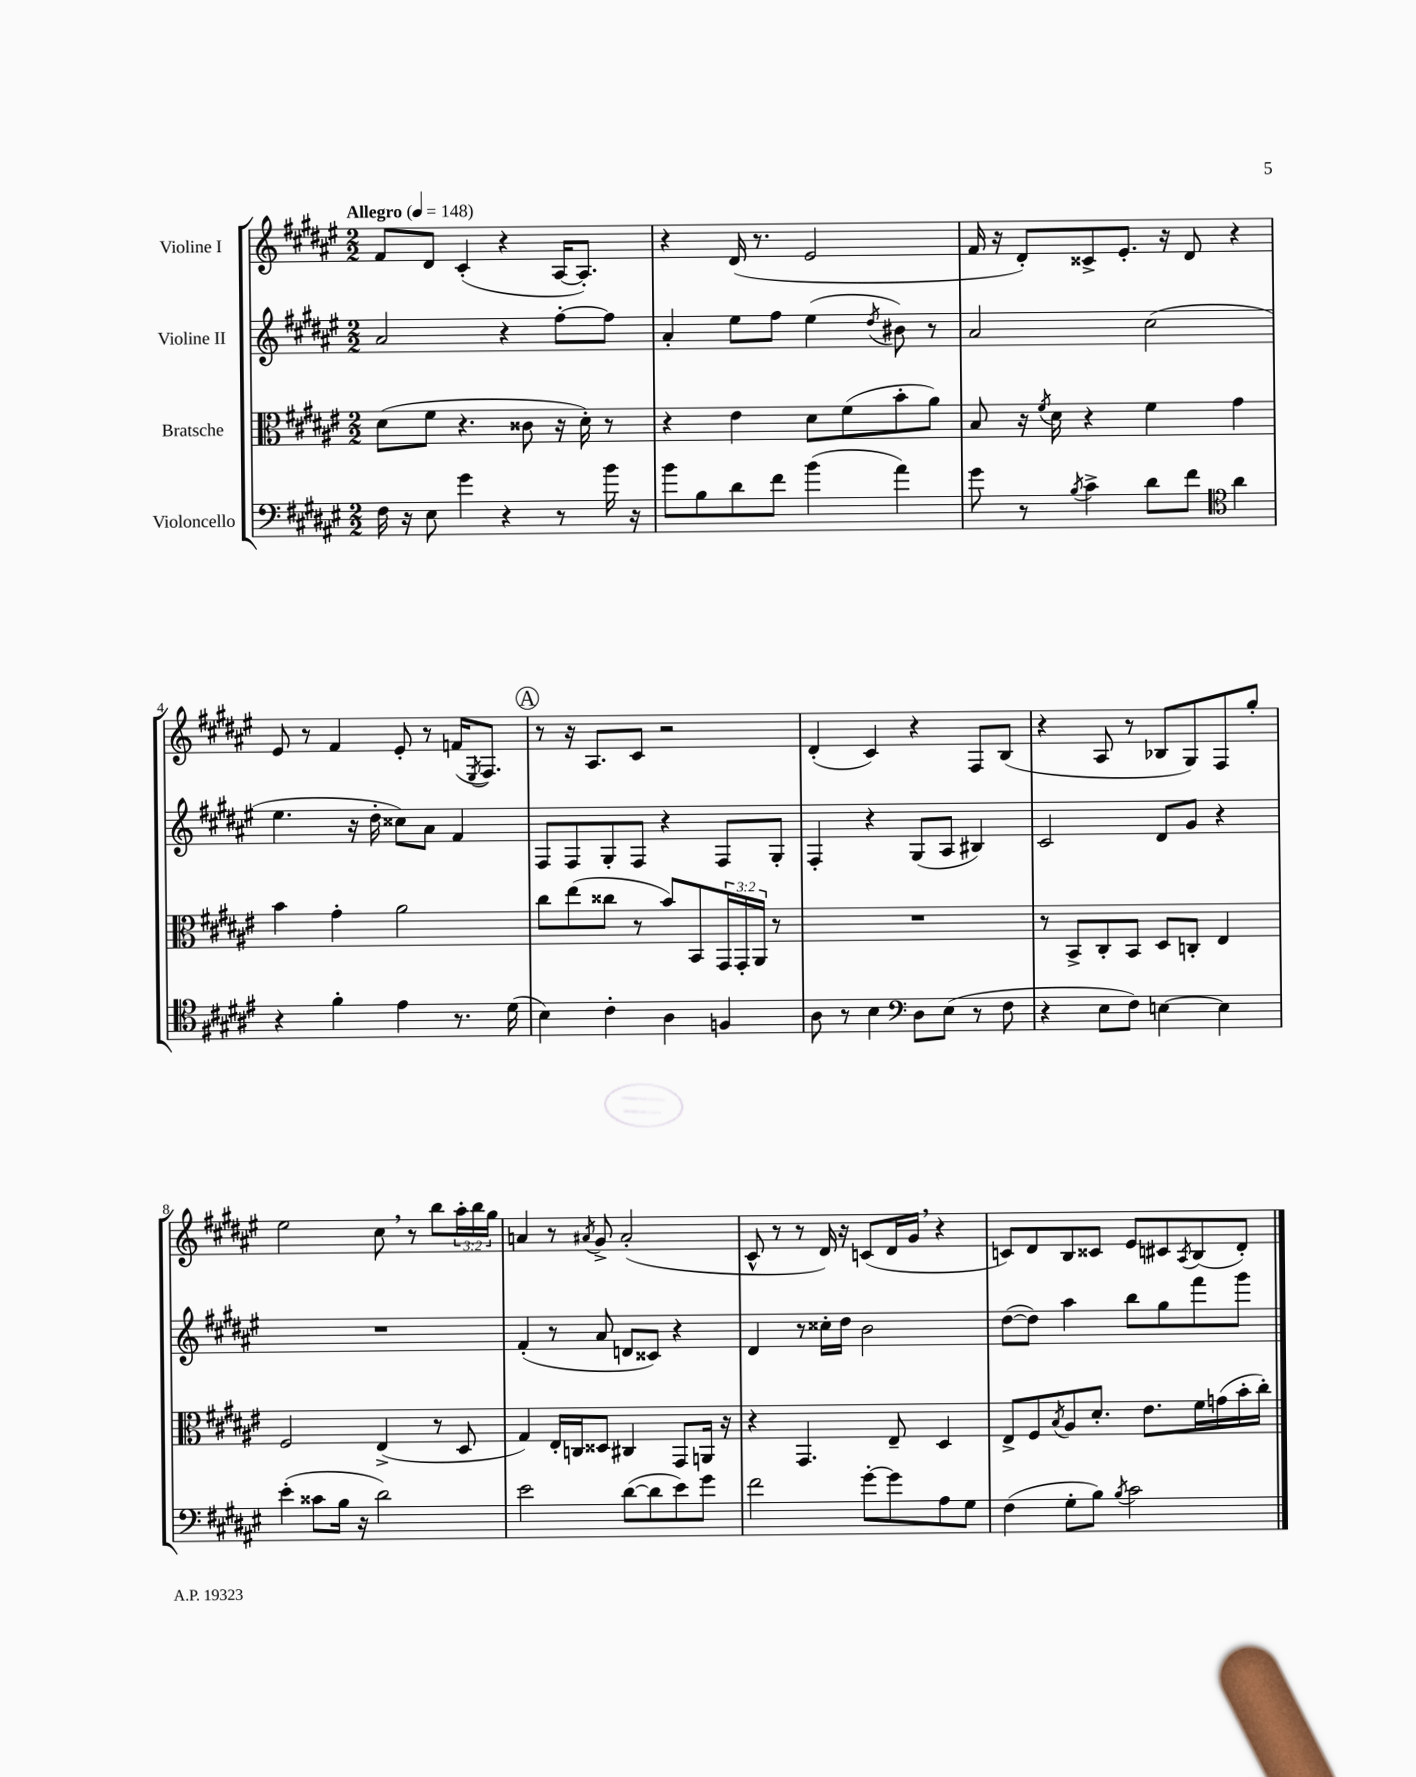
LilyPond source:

<<
\new StaffGroup <<
\new Staff = "s0" \with { instrumentName = "Violine I" } {
    \clef treble \key fis \major \numericTimeSignature \time 2/2 \override Staff.TupletNumber.text = #tuplet-number::calc-fraction-text \tempo "Allegro" 4 = 148
    fis'8 dis'8 cis'4-.( r4 ais16~ ais8.-.) |
    r4 dis'16( r8. eis'2 |
    fis'16 r16 dis'8-.) cisis'8-> eis'8.-. r16 dis'8 r4 |
    eis'8 r8 fis'4 eis'8-. r8 f'16( \acciaccatura { eis8 } fis8.) |
    \mark \markup { \circle "A" } r8 r16 ais8. cis'8 r2 |
    dis'4-.( cis'4) r4 fis8 b8( |
    r4 ais8 r8 bes8 gis8) fis8 gis''8-. |
    eis''2 cis''8 \breathe r8 b''8 \tuplet 3/2 { ais''16-. b''16 gis''16 } |
    a'4 r8 \acciaccatura { ais'8 } gis'8-> ais'2-.( |
    cis'8-^ r8 r8 dis'16) r16 c'8( dis'16 gis'16 \breathe r4 |
    c'8) dis'8 b8 cisis'8 eis'8 cis'8 \acciaccatura { ais8 } b8( dis'8-.) \bar "|." |
}
\new Staff = "s1" \with { instrumentName = "Violine II" } {
    \clef treble \key fis \major \numericTimeSignature \time 2/2
    ais'2 r4 fis''8~-. fis''8 |
    ais'4-. eis''8 fis''8 eis''4( \acciaccatura { dis''8 } bis'8) r8 |
    ais'2 cis''2( |
    eis''4. r16 dis''16-. cisis''8) ais'8 fis'4 |
    \mark \markup { \circle "A" } fis8 fis8 gis8-. fis8 r4 fis8 gis8-. |
    fis4-. r4 gis8( ais8 bis4) |
    cis'2 dis'8 gis'8 r4 |
    R1 |
    fis'4-.( r8 ais'8 d'8 cisis'8) r4 |
    dis'4 r8 cisis''16-. dis''16 b'2 |
    dis''8~( dis''8) ais''4 b''8 gis''8 fis'''8 gis'''8 \bar "|." |
}
\new Staff = "s2" \with { instrumentName = "Bratsche" } {
    \clef alto \key fis \major \numericTimeSignature \time 2/2 \override Staff.TupletNumber.text = #tuplet-number::calc-fraction-text
    dis'8( fis'8 r4. cisis'8 r16 dis'16-.) r8 |
    r4 eis'4 dis'8 fis'8( b'8-. ais'8) |
    b8 r16 \acciaccatura { fis'8 } dis'16 r4 fis'4 gis'4 |
    b'4 gis'4-. ais'2 |
    \mark \markup { \circle "A" } cis''8 eis''8( cisis''8 r8 b'8) b,8 \tuplet 3/2 { gis,16 gis,16-. ais,16 } r8 |
    R1 |
    r8 b,8-> cis8-. b,8 dis8 c8-. eis4 |
    fis2 eis4->( r8 dis8 |
    gis4) eis16-. c16 disis8 cis4 gis,8 a,16 r16 |
    r4 gis,4. eis8-- dis4 |
    eis8-> fis8 \acciaccatura { b8 } ais8 dis'8.-. eis'8. fis'16 g'16( b'16-. cis''16-.) \bar "|." |
}
\new Staff = "s3" \with { instrumentName = "Violoncello" } {
    \clef bass \key fis \major \numericTimeSignature \time 2/2
    fis16 r16 eis8 gis'4 r4 r8 b'16 r16 |
    b'8 b8 dis'8 fis'8 b'4( ais'4) |
    gis'8 r8 \acciaccatura { b8 } cis'4-> dis'8 fis'8 \clef tenor ais'4 |
    r4 fis'4-. eis'4 r8. dis'16( |
    \mark \markup { \circle "A" } b4) cis'4-. ais4 f4 |
    ais8 r8 b4 \clef bass dis8 eis8( r8 fis8 |
    r4 eis8 fis8) e4~ e4 |
    eis'4-.( cisis'8 b16 r16 dis'2) |
    eis'2 dis'8~( dis'8 eis'8) gis'8 |
    fis'2 gis'8~-. gis'8 ais8 gis8 |
    fis4( gis8-. b8) \acciaccatura { b8 } cis'2 \bar "|." |
}
>>
>>
